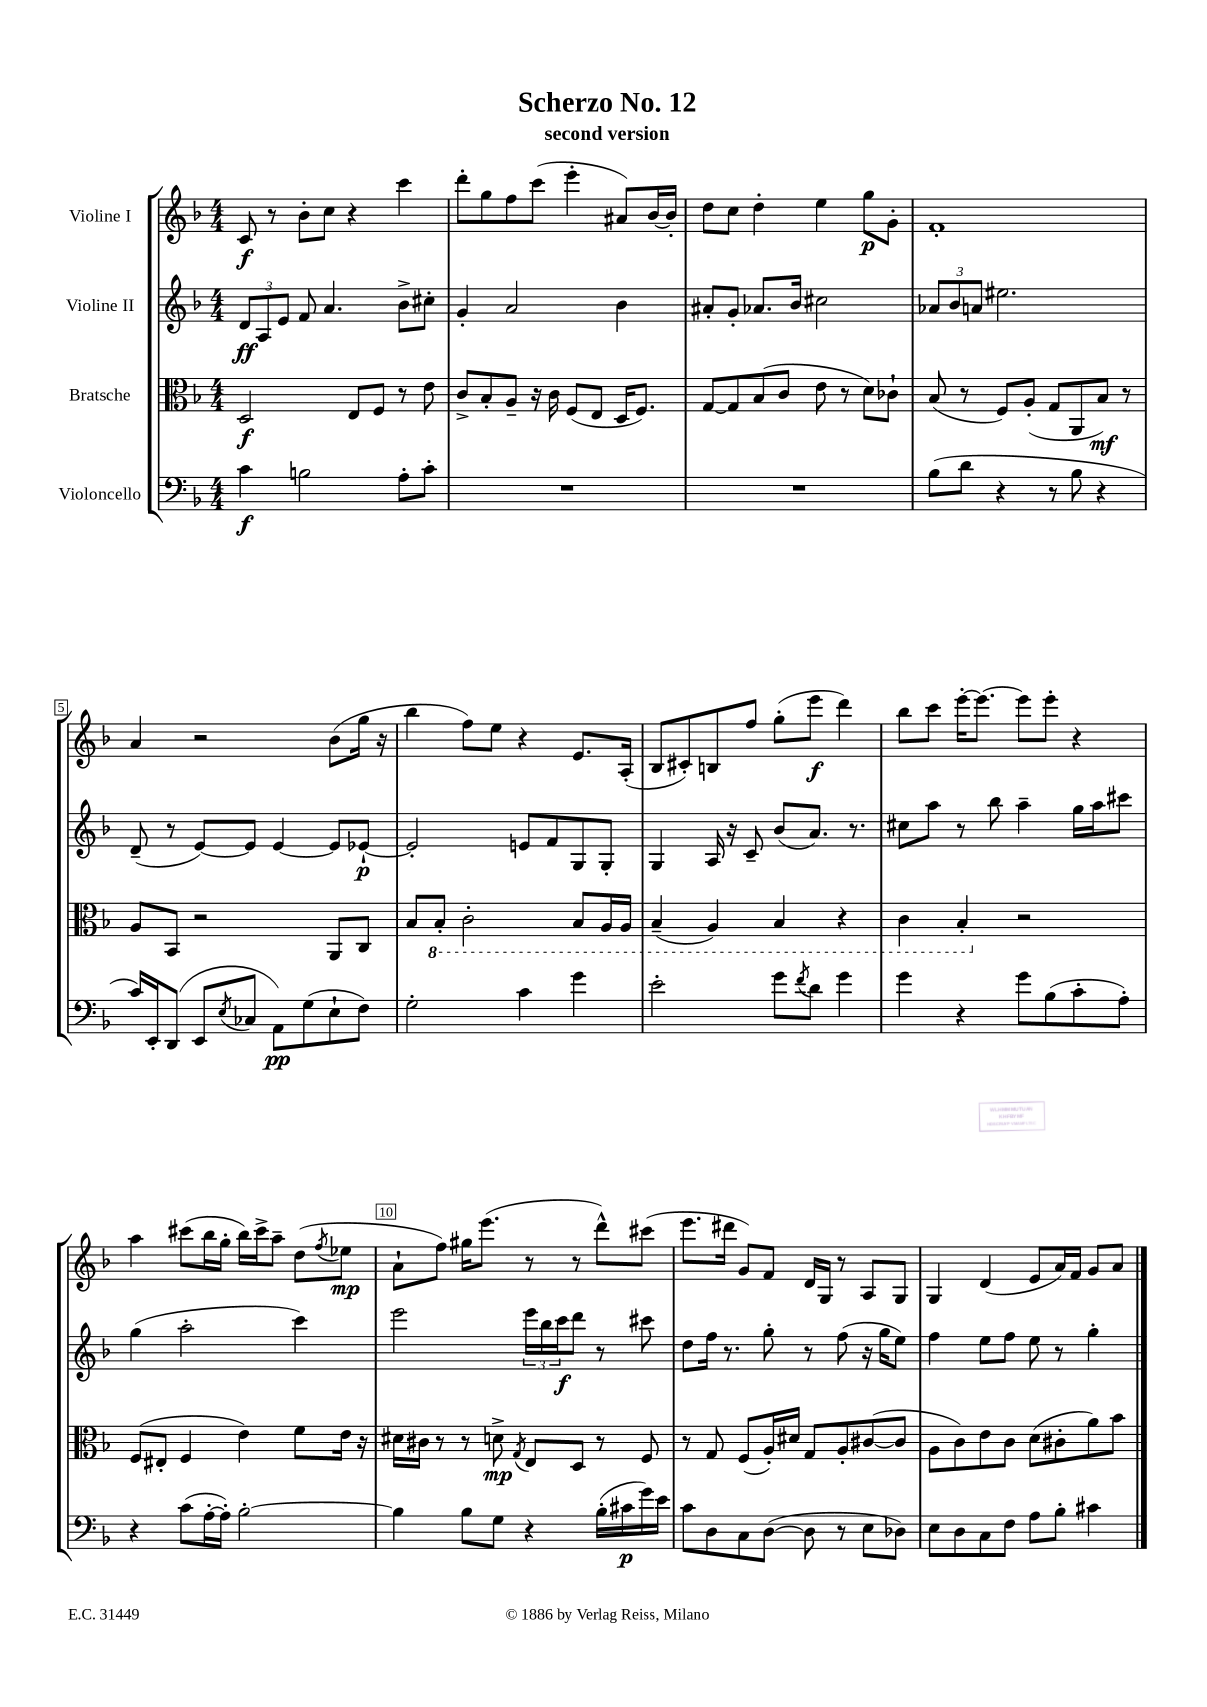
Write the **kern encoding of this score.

**kern	**dynam	**kern	**dynam	**kern	**dynam	**kern	**dynam
*part4	*part4	*part3	*part3	*part2	*part2	*part1	*part1
*staff4	*staff4	*staff3	*staff3	*staff2	*staff2	*staff1	*staff1
*I"Violoncello	*	*I"Bratsche	*	*I"Violine II	*	*I"Violine I	*
*clefF4	*	*clefC3	*	*clefG2	*	*clefG2	*
*k[b-]	*	*k[b-]	*	*k[b-]	*	*k[b-]	*
*M4/4	*	*M4/4	*	*M4/4	*	*M4/4	*
=1	=1	=1	=1	=1	=1	=1	=1
4c\	f	2D/	f	12d/L	ff	8c/	f
.	.	.	.	12A/	.	.	.
.	.	.	.	.	.	8r	.
.	.	.	.	12e/J	.	.	.
2Bn\	.	.	.	8f/	.	8b-'\L	.
.	.	.	.	4.a/	.	8cc\J	.
.	.	8E/L	.	.	.	4r	.
.	.	8F/J	.	.	.	.	.
8A'\L	.	8r	.	8b-^\L	.	4ccc\	.
8c'\J	.	8e\	.	8cc#X'\J	.	.	.
=2	=2	=2	=2	=2	=2	=2	=2
1r	.	8c^/L	.	4g'/	.	8ddd'\L	.
.	.	8B-'/	.	.	.	8gg\	.
.	.	8A~/J	.	2a/	.	8ff\	.
.	.	16r	.	.	.	(8ccc\J	.
.	.	16c\	.	.	.	.	.
.	.	(8F/L	.	.	.	4eee'\	.
.	.	8E/J	.	.	.	.	.
.	.	16D/KL	.	4b-\	.	8a#X/L)	.
.	.	8.F/J)	.	.	.	.	.
.	.	.	.	.	.	[16b-/L	.
.	.	.	.	.	.	16b-'/JJ]	.
=3	=3	=3	=3	=3	=3	=3	=3
1r	.	[8G/L	.	8a#X'/L	.	8dd\L	.
.	.	8G/]	.	8g'/J	.	8cc\J	.
.	.	(8B-/	.	8.a-X/L	.	4dd'\	.
.	.	8c/J	.	.	.	.	.
.	.	.	.	16b-/Jk	.	.	.
.	.	8e\	.	2cc#X\	.	4ee\	.
.	.	8r	.	.	.	.	.
.	.	8d\L)	.	.	.	8gg\L	p
.	.	8c-X`\J	.	.	.	8g'\J	.
=4	=4	=4	=4	=4	=4	=4	=4
(8B-\L	.	(8B-/	.	12a-X/L	.	1f'	.
.	.	.	.	12b-/	.	.	.
8d\J	.	8r	.	.	.	.	.
.	.	.	.	12an/J	.	.	.
4r	.	8F/L)	.	2.ee#X\	.	.	.
.	.	(8A'/J	.	.	.	.	.
8r	.	8G/L	.	.	.	.	.
8B-\	.	8AA/	.	.	.	.	.
4r	.	8B-/J)	mf	.	.	.	.
.	.	8r	.	.	.	.	.
!!LO:LB:g=z
=5	=5	=5	=5	=5	=5	=5	=5
16c/LL)	.	8A/L	.	(8d~/	.	4a/	.
16EE'/J	.	.	.	.	.	.	.
(8DD/J	.	8BB-/J	.	8r	.	.	.
8EE/L	.	2r	.	[8e/L)	.	2r	.
8qE/	.	.	.	.	.	.	.
8C-X/J	.	.	.	8e/J]	.	.	.
8AA\L)	pp	.	.	[4e/	.	.	.
(8G\	.	.	.	.	.	.	.
8E`\	.	8AA/L	.	8e/L]	.	(8b-\L	.
8F\J)	.	8C/J	.	[8e-X`/J	p	16gg\Jk	.
.	.	.	.	.	.	16r	.
=6	=6	=6	=6	=6	=6	=6	=6
2G'\	.	8B-/L	.	2e-'/]	.	4bb-\	.
*	*	*8ba	*	*	*	*	*
.	.	8BB-'/J	.	.	.	.	.
.	.	2C'\	.	.	.	8ff\L)	.
.	.	.	.	.	.	8ee\J	.
4c\	.	.	.	8en/L	.	4r	.
.	.	.	.	8f/	.	.	.
4g\	.	8BB-/L	.	8G/	.	8.e/L	.
.	.	16AA/L	.	8G'/J	.	.	.
.	.	16AA/JJ	.	.	.	(16A'/Jk	.
=7	=7	=7	=7	=7	=7	=7	=7
2e'\	.	(4BB-~/	.	4G/	.	8B-/L	.
.	.	.	.	.	.	8c#X'/)	.
.	.	4AA/)	.	16A/	.	8Bn/	.
.	.	.	.	16r	.	.	.
.	.	.	.	8c~/	.	8ff/J	.
8g\L	.	4BB-/	.	(8b-/L	.	(8gg'\L	.
8qf/	.	.	.	.	.	.	.
8d\J	.	.	.	8.a/J)	.	8eee\J	f
4g\	.	4r	.	.	.	4ddd\)	.
.	.	.	.	8.r	.	.	.
=8	=8	=8	=8	=8	=8	=8	=8
4g\	.	4C\	.	8cc#X\L	.	8bb-\L	.
.	.	.	.	8aa\J	.	8ccc\J	.
4r	.	4BB-'/	.	8r	.	[16eee'\KL	.
.	.	.	.	.	.	8.eee\J_	.
.	.	.	.	8bb-\	.	.	.
*	*	*X8ba	*	*	*	*	*
8g\L	.	2r	.	4aa~\	.	8eee\L]	.
(8B-\	.	.	.	.	.	8eee'\J	.
8c'\	.	.	.	16gg\LL	.	4r	.
.	.	.	.	16aa\J	.	.	.
8A'\J)	.	.	.	8ccc#X\J	.	.	.
!!LO:LB:g=z
=9	=9	=9	=9	=9	=9	=9	=9
4r	.	(8F/L	.	(4gg\	.	4aa\	.
.	.	8E#X'/J	.	.	.	.	.
(8c\L	.	4F/	.	2aa'\	.	(8ccc#X\L	.
[16A'\L	.	.	.	.	.	16bb-\L	.
16A'\JJ])	.	.	.	.	.	16gg'\JJ	.
[2B-'\	.	4e\)	.	.	.	16bb-\LL)	.
.	.	.	.	.	.	16ccc#^\J	.
.	.	.	.	.	.	8aa~\J	.
.	.	8f\L	.	4ccc\)	.	(8dd\L	.
.	.	.	.	.	.	8qff/	.
.	.	16e\Jk	.	.	.	8ee-X\J	mp
.	.	16r	.	.	.	.	.
=10	=10	=10	=10	=10	=10	=10	=10
4B-\]	.	16d#X\LL	.	2eee\	.	8a`\L	.
.	.	16c#X\JJ	.	.	.	.	.
.	.	8r	.	.	.	8ff\J)	.
8B-\L	.	8r	.	.	.	16gg#X\KL	.
.	.	.	.	.	.	(8.eee\J	.
8G\J	.	8dn^\	mp	.	.	.	.
.	.	8qG/	.	.	.	.	.
4r	.	8E/L	.	24eee\LL	.	8r	.
.	.	.	.	24bb-\	.	.	.
.	.	.	.	24ccc\J	f	.	.
.	.	8D/J	.	8ddd\J	.	8r	.
(16B-'\LL	.	8r	.	8r	.	8ddd^^\L)	.
16c#X\	p	.	.	.	.	.	.
16g\)	.	8F/	.	8ccc#X\	.	(8ccc#X\J	.
16e\JJ	.	.	.	.	.	.	.
=11	=11	=11	=11	=11	=11	=11	=11
8c\L	.	8r	.	8dd\L	.	8.eee\L	.
8D\	.	8G/	.	16ff\Jk	.	.	.
.	.	.	.	8.r	.	16ddd#X\Jk	.
8C\	.	(8F/L	.	.	.	8g/L)	.
([8D\J	.	16A'/L)	.	8gg'\	.	8f/J	.
.	.	16d#X/JJ	.	.	.	.	.
8D\]	.	8G/L	.	8r	.	16d/LL	.
.	.	.	.	.	.	16G/JJ	.
8r	.	8A'/	.	(8ff\	.	8r	.
8E\L	.	([8c#X/	.	16r	.	8A/L	.
.	.	.	.	16gg\KL	.	.	.
8D-X\J)	.	8c#/J]	.	8ee\J)	.	8G/J	.
=12	=12	=12	=12	=12	=12	=12	=12
8E\L	.	8A\L	.	4ff\	.	4G/	.
8D\	.	8c\)	.	.	.	.	.
8C\	.	8e\	.	8ee\L	.	(4d/	.
8F\J	.	8c\J	.	8ff\J	.	.	.
8A\L	.	(8d\L	.	8ee\	.	8e/L	.
8B-'\J	.	8c#X'\	.	8r	.	16a/L)	.
.	.	.	.	.	.	16f/JJ	.
4c#X\	.	8a\)	.	4gg'\	.	8g/L	.
.	.	8b-\J	.	.	.	8a/J	.
==	==	==	==	==	==	==	==
*-	*-	*-	*-	*-	*-	*-	*-
